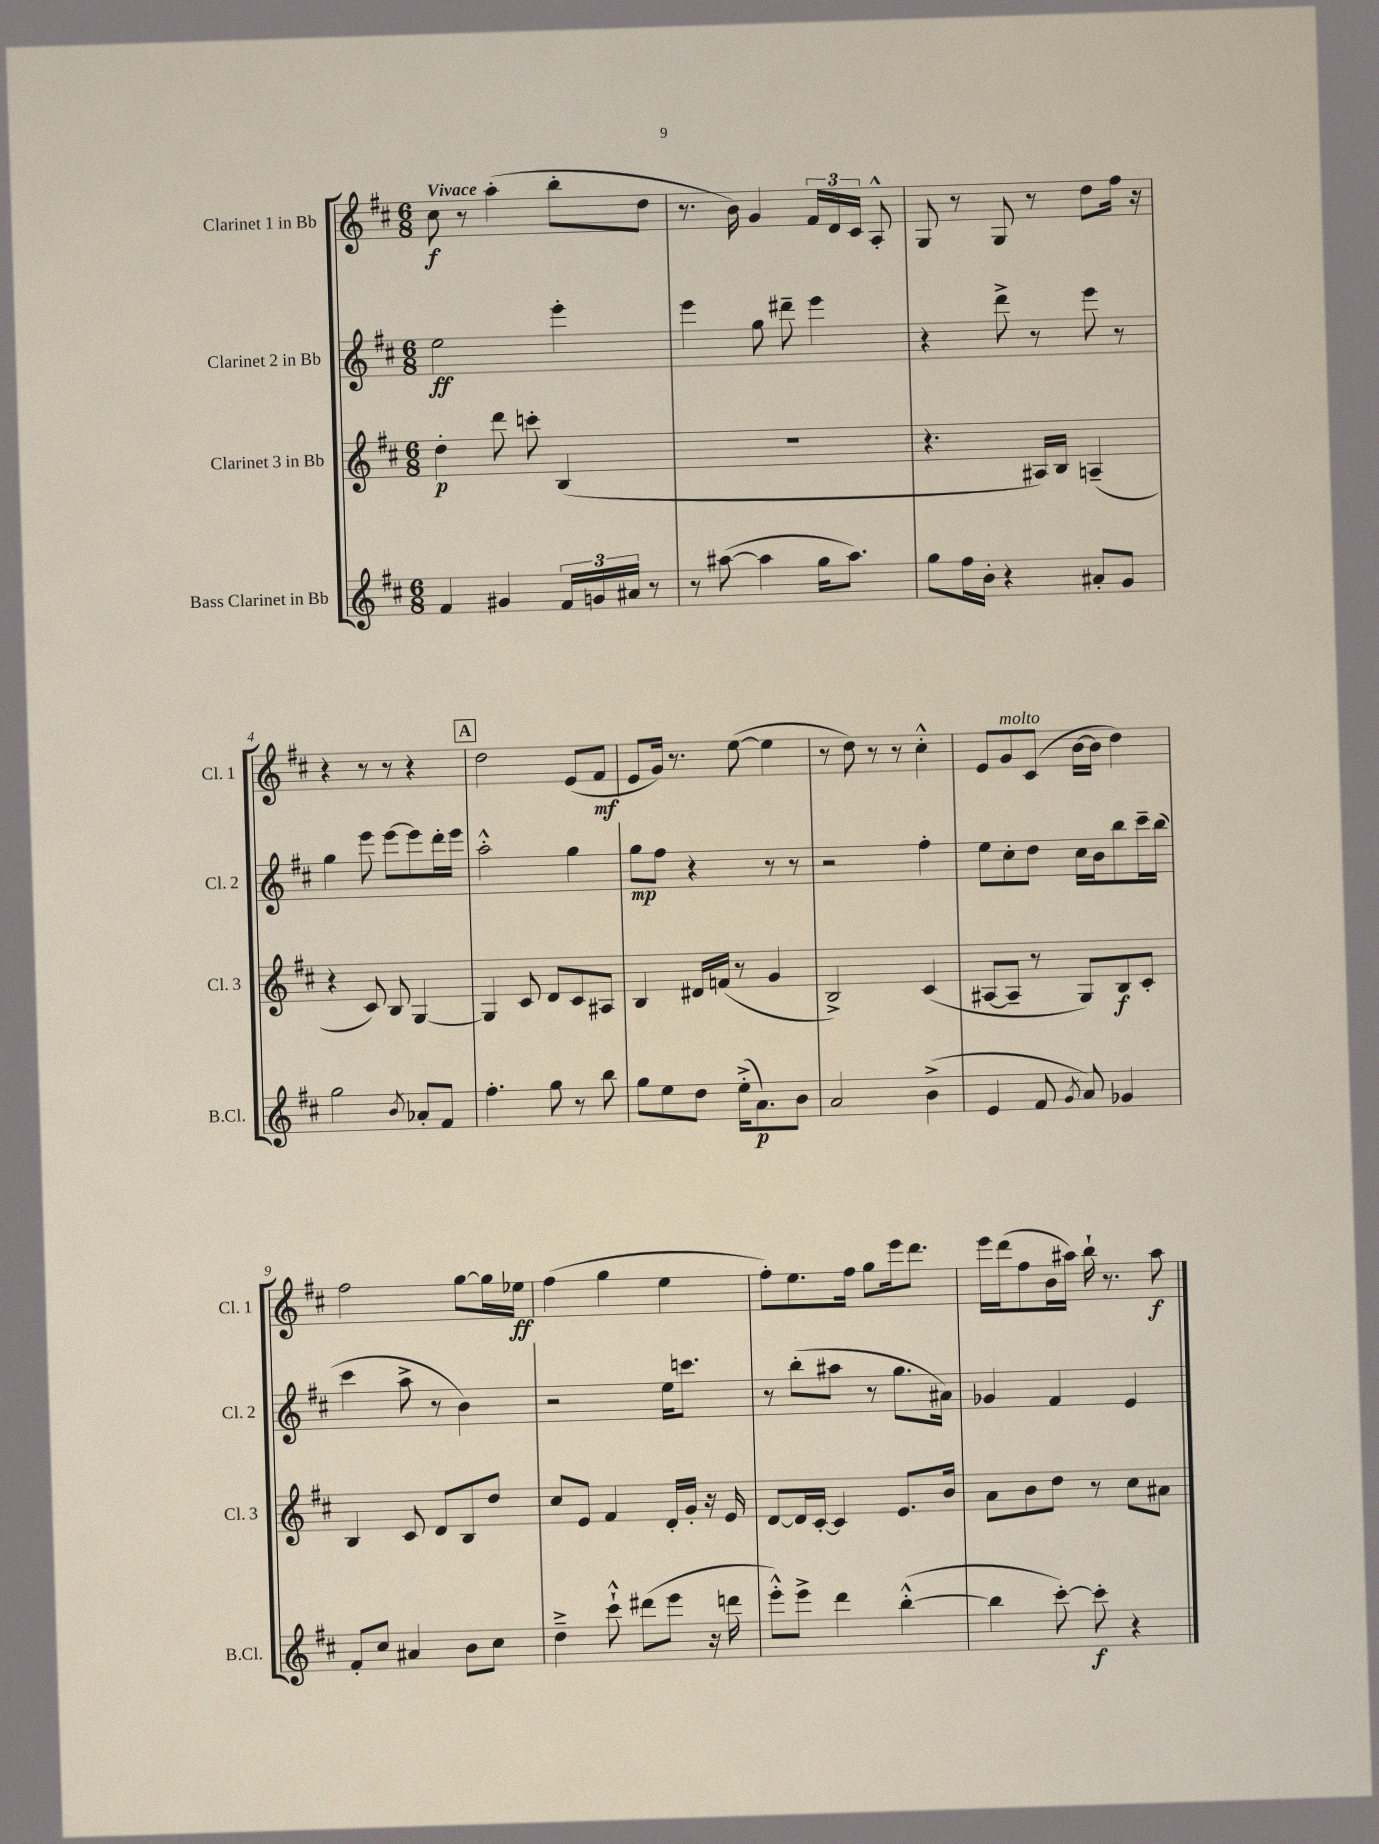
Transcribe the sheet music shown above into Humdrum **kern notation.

**kern	**kern	**kern	**kern
*staff4	*staff3	*staff2	*staff1
*clefG2	*clefG2	*clefG2	*clefG2
*k[f#c#]	*k[f#c#]	*k[f#c#]	*k[f#c#]
*M6/8	*M6/8	*M6/8	*M6/8
4f#	4dd'	2ee	8cc#
.	.	.	8r
4g#	8ddd	.	(4aa'
.	8ccc'	.	.
24f#	(4B	4eee'	8bb'
24g	.	.	.
24a#	.	.	.
8r	.	.	8dd
=	=	=	=
8r	2.r	4eee	8.r
([8aa#	.	.	.
.	.	.	16b)
4aa#]	.	8gg	4g
.	.	8ddd#~	.
16gg	.	4eee	24f#
.	.	.	24d
8.aa#)	.	.	.
.	.	.	24c#
.	.	.	8A'^^
=	=	=	=
8gg	4.r	4r	8G
16ff#	.	.	8r
16b'	.	.	.
4r	.	8ddd^	8G
.	16A#)	8r	8r
.	16B	.	.
8a#'	(4A~	8eee	8dd
8g	.	8r	16ff#
.	.	.	16r
=	=	=	=
2gg	4r	4gg	4r
.	8c#)	8eee	8r
.	8B	[8eee	8r
8qb	.	.	.
8a-'	[4G	8eee]	4r
8f#	.	16ddd'	.
.	.	16eee	.
=	=	=	=
4.ff#'	4G]	2aa'^^	2dd
.	8c#	.	.
8gg	8d	.	.
8r	8c#	4gg	(8e
8bb	8A#	.	8f#
=	=	=	=
8gg	4B	8gg	8e
8ee	.	8ff#	16g)
.	.	.	8.r
8dd	16d#	4r	.
.	(16f	.	.
(16ee'^	8r	.	([8ee
8.a)	.	.	.
.	4g	8r	4ee]
8b	.	8r	.
=	=	=	=
2a	2B^)	2r	8r
.	.	.	8dd)
.	.	.	8r
.	.	.	8r
(4b^	(4c#	4ff#'	4cc#'^^
=	=	=	=
4e	[8A#	8ee	8e
.	8A#~]	8cc#'	8g
8f#	8r	8dd	(8c#
8qg	.	.	.
8a)	8G)	16cc#	[16b
.	.	16b	16b]
4g-	8B	8bb	4dd)
.	8c#'	16ccc#~	.
.	.	(16bb	.
=	=	=	=
8f#'	4B	4ccc#	2ff#
8cc#	.	.	.
4a#	8c#	8aa^	.
.	8d	8r	.
8b	8B	4b)	[8gg
8cc#	8dd	.	16gg]
.	.	.	16ee-
=	=	=	=
4dd~^	8cc#	2r	(4ff#
.	8e	.	.
8ccc#`^^	4f#	.	4gg
(8ddd#	.	.	.
8eee	16d'	16ee	4ee
.	16g'	8.ccc	.
16r	16r	.	.
16ddd	16e	.	.
=	=	=	=
8eee'^^)	[8d	8r	8ff#')
8eee^	16d]	(8bb'	8.ee
.	[16c#'	.	.
4ddd	4c#]	8aa#	.
.	.	.	16ff#
.	.	8r	8gg
([4bb'^^	8.e	8.gg	16eee
.	.	.	8.ddd
.	16b	16a#)	.
=	=	=	=
4bb]	8a	4g-	16eee
.	.	.	(16ddd
.	8b	.	8ff#
[8ccc#')	8dd	4f#	16b
.	.	.	16aa#)
8ccc#']	8r	.	16bb`
.	.	.	8.r
4r	8cc#	4e	.
.	8a#	.	8aa#
==	==	==	==
*-	*-	*-	*-
